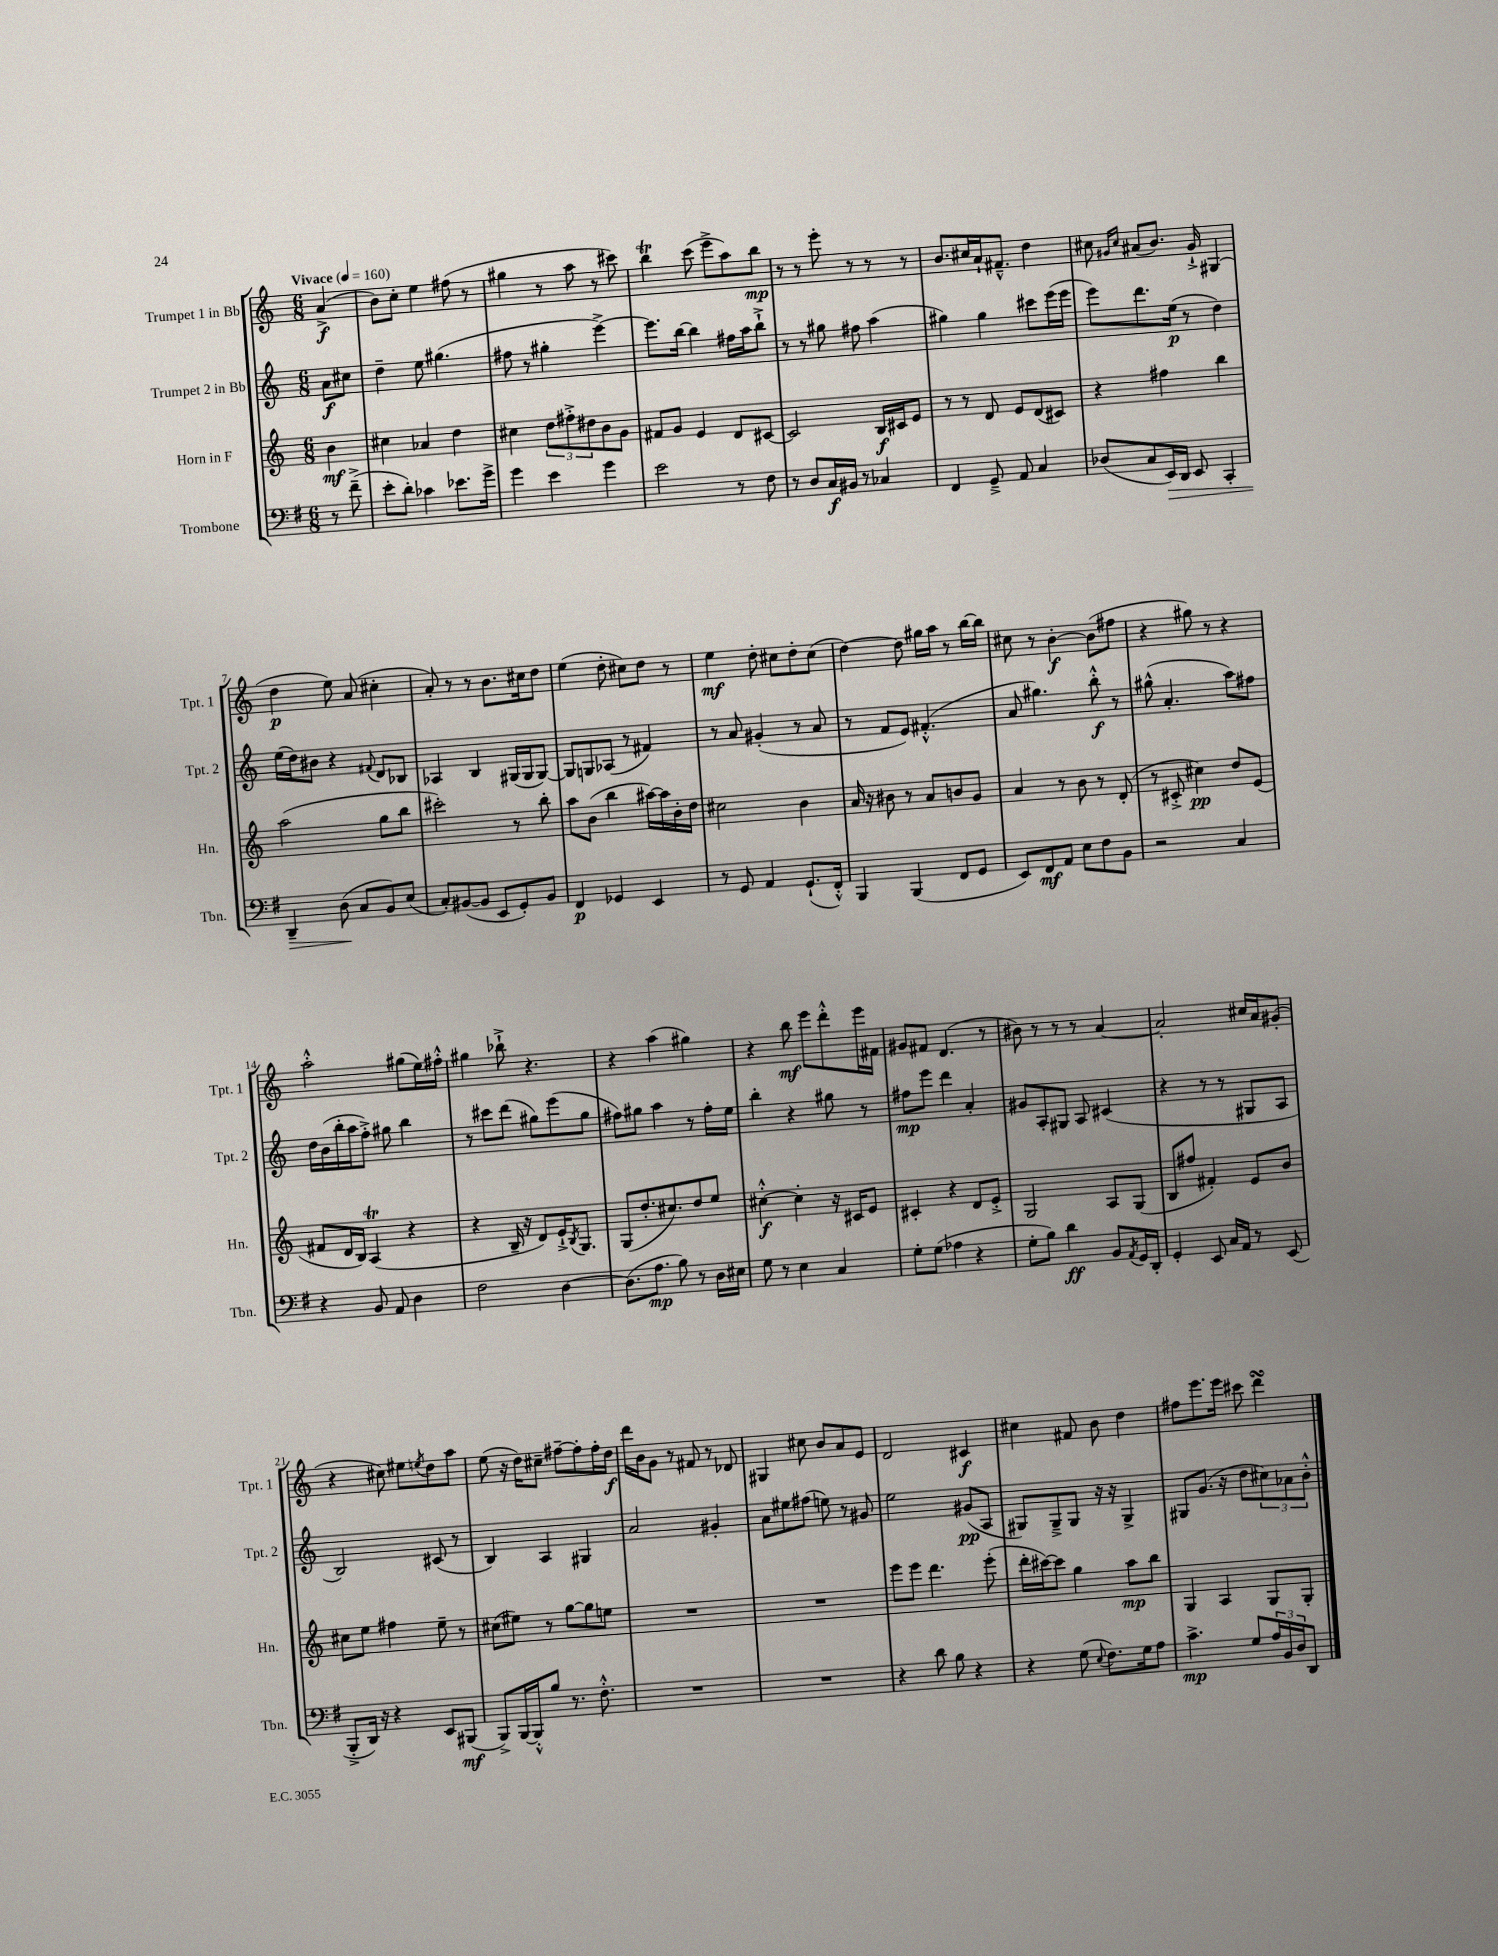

**kern	**kern	**kern	**kern
*staff4	*staff3	*staff2	*staff1
*clefF4	*clefG2	*clefG2	*clefG2
*k[f#]	*k[]	*k[]	*k[]
*M6/8	*M6/8	*M6/8	*M6/8
*MM160	*MM160	*MM160	*MM160
8r	4b\	8a\L	(4a^/
(8f#~^\	.	8cc#\J	.
=	=	=	=
8e'\L	4cc#\	4dd~\	8b\L)
8d'\J)	.	.	8cc'\J
4c-\	4a-/	8ee\	4ee\
.	.	(4.gg#\	.
8.e-\L	4dd\	.	(8ff#\
.	.	.	8r
16g^\Jk	.	.	.
=	=	=	=
4g\	4cc#\	8ff#\	4gg#\
.	.	8r	.
4e\	12dd\L	4gg#'\	8r
.	12ff#'^\	.	.
.	.	.	8aa\
.	12dd#\	.	.
4g\	8b\	[4eee^\)	8r
.	8g\J	.	8ccc#\)
=	=	=	=
2e\	8f#/L	8.eee\]L	4bb\
.	8g/J	.	.
.	.	[16bb\Jk	.
.	4e/	4bb\]	(8ccc\
.	.	.	8eee^\L
8r	8d/L	16ff#\LL	8aa\)
.	.	16aa\J	.
8F#\	[8c#/J	8bb`^\J	8bb\J
=	=	=	=
8r	2c#/]	8r	8r
8D/L	.	8r	8r
16C/L	.	8gg#\	8eee'\
16BB#/JJ	.	.	.
8r	.	8ff#\	8r
4C-/	16B/LL	(4aa\	8r
.	16c#/J	.	.
.	8e/J	.	8r
=	=	=	=
4FF#/	8r	4gg#\)	8.b/L
.	8r	.	.
.	.	.	16cc#/L
8GG~^/	8d/	4gg#\	16a`/J
.	.	.	8.f#~^^/J
8AA/	8e/L	.	.
4C/	(8d/	8ccc#\L	4dd\
.	8c#/J)	(16eee\L	.
.	.	16eee\JJ	.
=	=	=	=
(8D-/L	4r	8eee\L)	8cc#\
.	.	.	16qqg#/LL
.	.	.	16qqcc#/JJ
8C/	.	8.ddd\	(8a#/L
16EE/L)	4ff#\	.	8.b/J)
16DD/JJ	.	(16ee\Jk	.
8EE/	.	8r	.
.	.	.	16g#`^/
4CC'/	4bb\	4dd\)	(4G#/
=	=	=	=
4DD~/	(2aa\	(16ee\LL	4dd\
.	.	16dd\J)	.
.	.	8b#\J	.
(8D\	.	4r	8ee\)
8C/L	.	.	(8a/
.	.	8qqf#/	.
8BB/)	8gg\L	8d/L	4cc#'\
(8E/J	8bb\J	8B-/J	.
=	=	=	=
8C'/L)	2ccc#'\)	4A-/	8a'/)
([8BB#/	.	.	8r
8BB#/]J	.	4B/	8r
8EE/L	.	.	8.b\L
8GG'/)	8r	(16G#/LL	.
.	.	16G#/J	16cc#\k
8BB#/J	8bb'\	[8G#/J)	8dd\J
=	=	=	=
4FF#/	8aa\L	8G#/]L	(4ee\
.	(8b\J	8G/	.
4GG-/	4bb\	(8A-/J	8dd'\
.	.	8r	8cc#\L)
4EE/	[16aa#\LL)	4f#/)	8dd\J
.	16aa#\]	.	.
.	16b'\	.	8r
.	16dd\JJ	.	.
=	=	=	=
8r	2cc#\	8r	4ee\
8GG/	.	8a/	.
4AA/	.	(4g#'/	8dd'\
.	.	.	8cc#\L
(8.GG`/L	4b\	8r	8dd'\
.	.	8a/	(8cc#\J
16FF#'^^/Jk)	.	.	.
=	=	=	=
4BBB/	16a/	8r	[4dd\)
.	16r	.	.
.	8b#\	8f/L	.
(4BBB/	8r	8e/J)	8dd\]
.	8a/L	(4.f#'^^/	16gg#\LL
.	.	.	16aa\JJ
8FF#/L	8b/	.	8r
8GG/J	8g/J	.	[16bb\LL
.	.	.	16bb\]JJ
=	=	=	=
8EE/L)	4a/	8a/	8cc#\
8FF#/	.	4.gg#\)	8r
8AA/J	8r	.	[4b'\
8E\L	8b\	.	.
8F#\	8r	8bb'^^\	(8b\]L
8BB\J	(8d'/	8r	8ff#\J
=	=	=	=
2r	8r	(8gg#^^\	4r
.	8c#'^/	4.a'/	.
.	4cc#\)	.	8gg#\)
.	.	.	8r
4C/	8dd/L	8aa\L)	4r
.	(8e/J	8ff#\J	.
=	=	=	=
4r	8f#/L	16dd\LL	2aa'^^\
.	.	(16b\	.
.	16d/L	16bb'\	.
.	16B/JJ)	16aa\J	.
8BB/	(4A/	8ff'^\J)	.
8AA/	.	8gg#\	.
4D\	4r	4bb\	(8gg#\L
.	.	.	16ee\L)
.	.	.	16ff#'^^\JJ
=	=	=	=
2F#\	4r	8r	4gg#\
.	.	8ccc#\L	.
.	16B~/	(8ddd\J	8bb-`^\
.	16r	.	.
.	8d/L)	8gg#\L)	4.r
[4D\	16e`^/K	(8eee\	.
.	8qB/	.	.
.	8.G/J	.	.
.	.	8gg#\J	.
=	=	=	=
(8.D\]L	(8G/L	8ff#\L)	4r
.	8.dd'/	8gg#\J	.
8.A\J	.	.	.
.	.	4aa\	(4aa\
.	8.cc#/)	.	.
8B\)	.	.	.
8r	8dd/	8r	4gg#\)
16D\LL	8ee/J	16ff#'\LL	.
16E#\JJ	.	16ee\JJ	.
=	=	=	=
8G\	[4cc#'^^\	4bb'\	4r
8r	.	.	.
4E\	4cc#'\]	4r	8bb\
.	.	.	8eee\L
4C/	16r	8gg#\	8ddd'^^\
.	16c#/LK	.	.
.	8e/J	8r	16eee\L
.	.	.	16f#\JJ
=	=	=	=
8G'\L	4c#'/	8ff#\L	8g#/L
(8G\J	.	8eee\J	8f#/J
4A-\	4r	4ddd\	(4.d/
4r	8d/L	4a'/	.
.	8e'^/J	.	8r
=	=	=	=
8G'\L	2G/	8g#/L	8b#\)
8B\J)	.	8A'/	8r
4d\	.	8G#/J	8r
.	.	8A/	8r
8BB/L	8A/L	(4c#/	[4a/
8qAA/	.	.	.
16GG/L	(8G/J	.	.
16DD'/JJ	.	.	.
=	=	=	=
4GG'/	8B/L	4r	2a'/]
.	8ff#/J	.	.
8EE/	4f#'/)	8r	.
16C/LL	.	8r	.
16AA/JJ	.	.	.
8r	8e/L	8G#/L	16cc#/LL
.	.	.	16a/J
(8EE/	8b/J	8A/J	(8g#'/J
=	=	=	=
8BBB'^/L	8cc#\L	2B/)	4r
16DD/Jk)	8ee\J	.	.
16r	.	.	.
4r	4ff#\	.	8cc#\)
.	.	.	8ee#\L
.	.	.	8qee/
8EE/L	8ee~\	(8c#/	8dd\
(8BBB#/J	8r	8r	8aa\J
=	=	=	=
8BBB^/L)	(8cc#\L	4B/)	(8ee\
[16BBB/L	8ee#\J)	.	16r
16BBB'^^/]J	.	.	16dd\LK)
8B/J	8r	4A/	8cc#~\J
8.r	[8gg\L	.	[8ff#~\L
.	8gg\]	4G#/	8ff#'\]
8.F#'^^\	.	.	.
.	8ee\J	.	16ff#'\L
.	.	.	16dd\JJ
=	=	=	=
2.r	2.r	2a/	16ddd\LL
.	.	.	16b\J
.	.	.	8g\J
.	.	.	8r
.	.	.	8f#/
.	.	4g#'/	8r
.	.	.	8d-/
=	=	=	=
2.r	2.r	8a\L	4G#/
.	.	8ee#\	.
.	.	(8ff#\J	8cc#\
.	.	8ee\)	8b/L
.	.	8r	8a/
.	.	8g#/	8e/J
=	=	=	=
4r	8eee\L	2ee\	2d/
.	8eee\J	.	.
8d\	4.ddd\	.	.
8B\	.	.	.
4r	.	(8g#/L	4c#/
.	(8eee'\	8A/J	.
=	=	=	=
4r	16ddd'\LL	8G#/L)	4cc#\
.	[16ccc#\J)	.	.
.	8ccc#\]J	8G#~^/	.
(8G\	4gg\	8G#/J	8f#/
8qqE/	.	.	.
8.F#\L)	.	16r	8b\
.	.	16r	.
.	8aa\L	4G#^/	4dd\
16G\k	.	.	.
8A\J	8bb\J	.	.
=	=	=	=
4.c^\	4G/	8G#/L	8ff#\L
.	.	(8.g/J	8.eee\
.	4A/	.	.
.	.	16r	16eee\Jk
8G/L	.	8dd\L	8ccc#\
24A/L	8G/L	12cc#\)	4ddd\
24BB/	.	.	.
24D/J	.	12a-\	.
8DD/J	8G'/J	.	.
.	.	12b'^^\J	.
==	==	==	==
*-	*-	*-	*-
